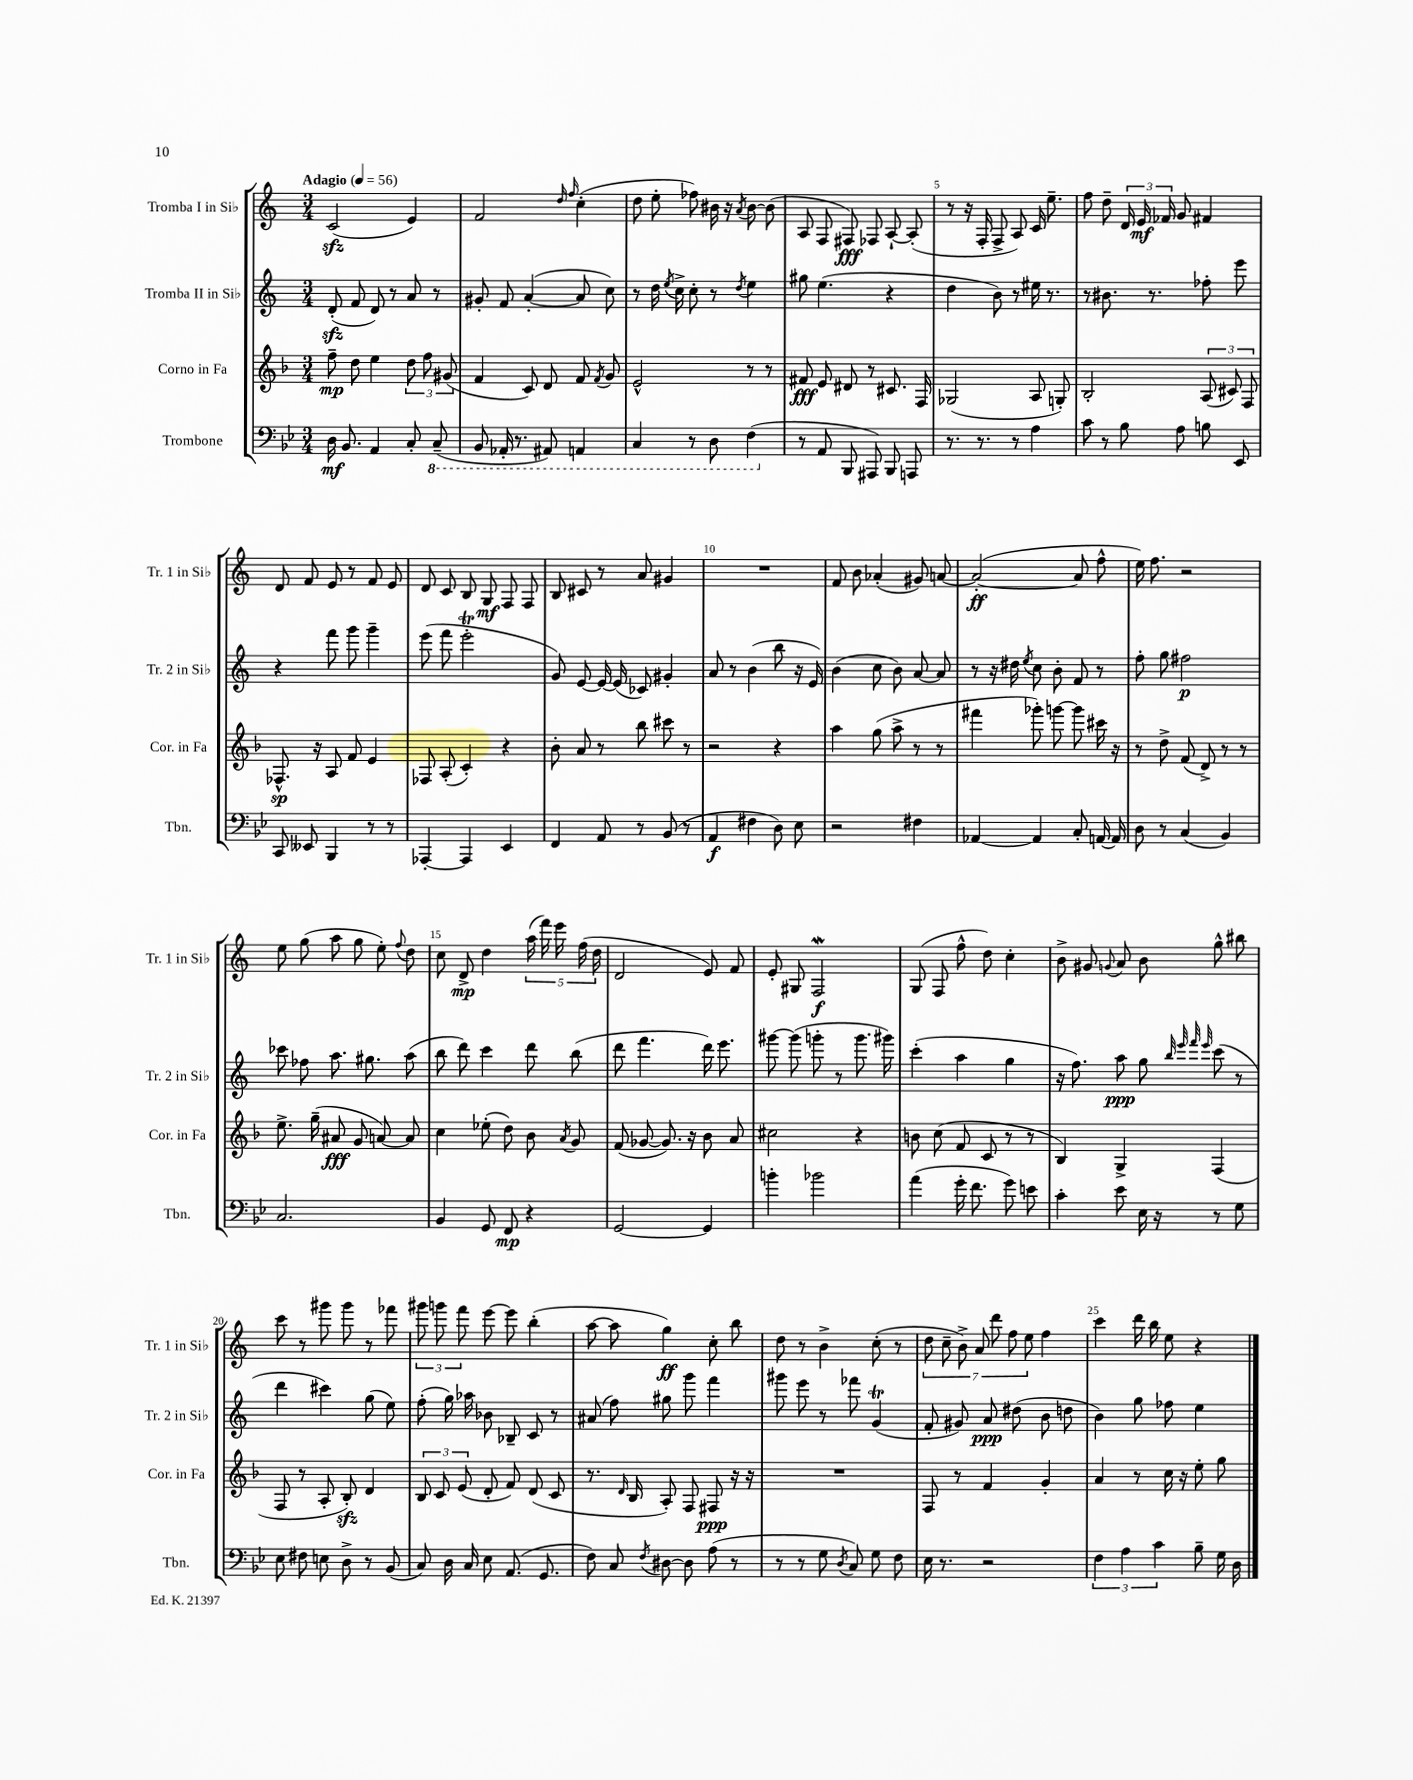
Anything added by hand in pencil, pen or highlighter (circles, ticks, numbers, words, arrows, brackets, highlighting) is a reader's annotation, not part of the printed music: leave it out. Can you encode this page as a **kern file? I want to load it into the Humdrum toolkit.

**kern	**dynam	**kern	**dynam	**kern	**dynam	**kern	**dynam
*part4	*part4	*part3	*part3	*part2	*part2	*part1	*part1
*staff4	*staff4	*staff3	*staff3	*staff2	*staff2	*staff1	*staff1
*I"Trombone	*	*I"Corno in Fa	*	*I"Tromba II in Si♭	*	*I"Tromba I in Si♭	*
*I'Tbn.	*	*I'Cor. in Fa	*	*I'Tr. 2 in Si♭	*	*I'Tr. 1 in Si♭	*
*clefF4	*	*clefG2	*	*clefG2	*	*clefG2	*
*k[b-e-]	*	*k[b-]	*	*k[]	*	*k[]	*
*M3/4	*	*M3/4	*	*M3/4	*	*M3/4	*
*MM56	*	*MM56	*	*MM56	*	*MM56	*
=1	=1	=1	=1	=1	=1	=1	=1
!	!	!	!	!	!	!LO:TX:a:B:t=Adagio	!
16D\	mf	8ff~\	mp	(8dzz'/	.	(2czz/	.
8.BB-/	.	.	.	.	.	.	.
.	.	8dd\	.	8f/	.	.	.
4AA/	.	4ee\	.	8d/)	.	.	.
.	.	.	.	8r	.	.	.
8C'/	.	12dd\	.	8a/	.	4e/)	.
.	.	12ff\	.	.	.	.	.
*8ba	*	*	*	*	*	*	*
(8CC~/	.	.	.	8r	.	.	.
.	.	(12g#X/	.	.	.	.	.
=2	=2	=2	=2	=2	=2	=2	=2
8BBB-/	.	4f/	.	8g#X'/	.	2f/	.
16AAA-X'/	.	.	.	8f/	.	.	.
8.r	.	.	.	.	.	.	.
.	.	8c/)	.	([4a'/	.	.	.
8AAA#X/)	.	8d/	.	.	.	.	.
.	.	.	.	.	.	16qqdd/	.
.	.	.	.	.	.	16qqff/	.
4AAAn/	.	8f/	.	8a/]	.	(4cc'\	.
.	.	8qf/	.	.	.	.	.
.	.	8g/	.	8cc\)	.	.	.
=3	=3	=3	=3	=3	=3	=3	=3
4CC/	.	2e^^/	.	8r	.	8dd\	.
.	.	.	.	16dd\	.	8ee'\	.
.	.	.	.	8qee/	.	.	.
.	.	.	.	16cc^\	.	.	.
8r	.	.	.	8cc'\	.	8ff-X\)	.
8DD\	.	.	.	8r	.	16b#X\	.
.	.	.	.	.	.	16r	.
.	.	.	.	8qdd/	.	8qa/	.
(4FF\	.	8r	.	4ee\	.	[8b#\	.
.	.	8r	.	.	.	(8b#\]	.
=4	=4	=4	=4	=4	=4	=4	=4
*X8ba	*	*	*	*	*	*	*
8r	.	8f#X/	fff	8gg#X\	.	8A/	.
8AA/	.	8e/	.	(4.ee\	.	8F/	.
8BBB-/	.	8d#X/	.	.	.	8F#X/)	fff
8AAA#X/)	.	8r	.	.	.	8F-X/	.
8BBB-/	.	8.c#X/	.	4r	.	[8A`/	.
8AAAn/	.	.	.	.	.	(8A'/]	.
.	.	16F/	.	.	.	.	.
=5	=5	=5	=5	=5	=5	=5	=5
8.r	.	(2G-X/	.	4dd\	.	8r	.
.	.	.	.	.	.	16r	.
8.r	.	.	.	.	.	16F'/	.
.	.	.	.	8b\)	.	8F^/	.
8r	.	.	.	8r	.	8A/)	.
4A\	.	8A/	.	16ee#X\	.	16c/	.
.	.	.	.	8.r	.	8.ee~\	.
.	.	8Gn'/)	.	.	.	.	.
=6	=6	=6	=6	=6	=6	=6	=6
8c\	.	2B-'/	.	8r	.	8ff\	.
8r	.	.	.	8.b#X\	.	8dd~\	.
8B-\	.	.	.	.	.	24d/	.
.	.	.	.	.	.	24e/	mf
.	.	.	.	8.r	.	.	.
.	.	.	.	.	.	24f-X/	.
8A\	.	.	.	.	.	8g/	.
8Bn\	.	(12A/	.	8ff-X'\	.	4f#X/	.
.	.	12c#X/)	.	.	.	.	.
8EE-/	.	.	.	8eee\	.	.	.
.	.	12F/	.	.	.	.	.
!!LO:LB:g=z
=7	=7	=7	=7	=7	=7	=7	=7
8CC/	.	8.F-X^^/	sp	4r	.	8d/	.
8EE--X/	.	.	.	.	.	8f/	.
.	.	16r	.	.	.	.	.
4BBB-/	.	8A/	.	8fff\	.	8e/	.
.	.	8f/	.	8ggg\	.	8r	.
8r	.	4e/	.	4ggg~\	.	8f/	.
8r	.	.	.	.	.	8e/	.
=8	=8	=8	=8	=8	=8	=8	=8
[4AAA-X'/	.	8F-X/	.	(8eee\	.	8d/	.
.	.	(8A'/	.	8fff\	.	8c/	.
4AAA-/]	.	4c'/)	.	2eeet'\	.	8B/	.
.	.	.	.	.	.	8G/	mf
4EE-/	.	4r	.	.	.	8F/	.
.	.	.	.	.	.	8F/	.
=9	=9	=9	=9	=9	=9	=9	=9
4FF/	.	8b-'\	.	8g/)	.	8B/	.
.	.	8a/	.	[8e/	.	8c#X/	.
8AA/	.	8r	.	16e/_	.	8r	.
.	.	.	.	(16e/]	.	.	.
8r	.	8bb-\	.	8c-X/)	.	8a/	.
(8BB-/	.	8ccc#X\	.	4g#X'/	.	4g#X/	.
8r	.	8r	.	.	.	.	.
=10	=10	=10	=10	=10	=10	=10	=10
4AA/	f	2r	.	8a/	.	2.r	.
.	.	.	.	8r	.	.	.
4F#X\	.	.	.	(4b\	.	.	.
8D\)	.	4r	.	8bb\	.	.	.
8E-\	.	.	.	16r	.	.	.
.	.	.	.	16e/)	.	.	.
=11	=11	=11	=11	=11	=11	=11	=11
2r	.	4aa\	.	(4b\	.	8f/	.
.	.	.	.	.	.	8b\	.
.	.	(8gg\	.	8cc\	.	(4a-X'/	.
.	.	8aa^\	.	8b\)	.	.	.
4F#X\	.	8r	.	[8a/	.	8g#X/)	.
.	.	8r	.	8a/]	.	[8an/	.
=12	=12	=12	=12	=12	=12	=12	=12
[4AA-X/	.	4fff#X\	.	8r	.	(2a'/_	ff
.	.	.	.	16r	.	.	.
.	.	.	.	16dd#X\	.	.	.
.	.	.	.	8qee/	.	.	.
4AA-/]	.	8ggg-X'\)	.	8cc\	.	.	.
.	.	[8gggn\	.	8b'\	.	.	.
8C'/	.	8ggg\]	.	8f/	.	8a/]	.
[16AAn/	.	16ccc#X\	.	8r	.	8ff^^\	.
16AA/]	.	16r	.	.	.	.	.
=13	=13	=13	=13	=13	=13	=13	=13
8D\	.	8r	.	8ff'\	.	16ee\)	.
.	.	.	.	.	.	8.ff\	.
8r	.	8dd^\	.	8gg\	.	.	.
(4C/	.	(8f/	.	2ff#X\	p	2r	.
.	.	8d^/)	.	.	.	.	.
4BB-/)	.	8r	.	.	.	.	.
.	.	8r	.	.	.	.	.
!!LO:LB:g=z
=14	=14	=14	=14	=14	=14	=14	=14
2.C/	.	8.ee^\	.	8ccc-X\	.	8ee\	.
.	.	.	.	8ff-X\	.	(8gg\	.
.	.	(16gg~\	.	.	.	.	.
.	.	8a#X/	fff	8.aa\	.	8aa\	.
.	.	8g/	.	.	.	8gg\	.
.	.	.	.	8.gg#X\	.	.	.
.	.	[8an/)	.	.	.	8ee'\)	.
.	.	.	.	.	.	8qqff/	.
.	.	8a/]	.	(8aa\	.	8dd\	.
=15	=15	=15	=15	=15	=15	=15	=15
4BB-/	.	4cc\	.	8bb\	.	8cc\	.
.	.	.	.	8ddd\)	.	8d^/	mp
8GG/	.	(8ee-X'\	.	4ccc\	.	4dd\	.
8FF/	mp	8dd\)	.	.	.	.	.
4r	.	8b-\	.	8ddd\	.	(20aa\	.
.	.	.	.	.	.	20fff\)	.
.	.	.	.	.	.	20eee\	.
.	.	8qa/	.	.	.	.	.
.	.	8g/	.	(8bb\	.	.	.
.	.	.	.	.	.	(20ff\	.
.	.	.	.	.	.	20dd\	.
=16	=16	=16	=16	=16	=16	=16	=16
[2GG/	.	(8f/	.	8ddd\	.	2d/	.
.	.	[8g-X/	.	4.fff\	.	.	.
.	.	8.g-/])	.	.	.	.	.
.	.	16r	.	.	.	.	.
4GG/]	.	8b-\	.	16ddd\)	.	8e/)	.
.	.	.	.	8.eee\	.	.	.
.	.	8a/	.	.	.	8f/	.
=17	=17	=17	=17	=17	=17	=17	=17
4bn'\	.	2cc#X\	.	[8ggg#X\	.	8e'/	.
.	.	.	.	(8ggg#\]	.	8G#X/	.
2b-X\	.	.	.	8gggn'\	.	2Fw/	f
.	.	.	.	8r	.	.	.
.	.	4r	.	8.ggg\	.	.	.
.	.	.	.	16ggg#X\)	.	.	.
=18	=18	=18	=18	=18	=18	=18	=18
(4a\	.	8bn\	.	(4ccc'\	.	(8G/	.
.	.	(8cc\	.	.	.	8F/	.
16g'\	.	8f/	.	4aa\	.	8ff^^\	.
8.f\	.	.	.	.	.	.	.
.	.	8c/	.	.	.	8dd\)	.
8g\)	.	8r	.	4gg\	.	4cc'\	.
8en\	.	8r	.	.	.	.	.
=19	=19	=19	=19	=19	=19	=19	=19
4c'\	.	4B-/)	.	16r	.	8b^\	.
.	.	.	.	8.ff\)	.	.	.
.	.	.	.	.	.	8g#X/	.
.	.	.	.	.	.	8qqgn/	.
8e-\	.	4G^/	.	8aa\	ppp	8a/	.
16E-\	.	.	.	8gg\	.	8b\	.
16r	.	.	.	.	.	.	.
.	.	.	.	32qqbb/	.	.	.
.	.	.	.	32qqeee/	.	.	.
.	.	.	.	32qqfff/	.	.	.
.	.	.	.	32qqeee/	.	.	.
8r	.	(4F/	.	(8ccc\	.	8gg^^\	.
8G\	.	.	.	8r	.	8bb#X\	.
!!LO:LB:g=z
=20	=20	=20	=20	=20	=20	=20	=20
8E-\	.	8F/	.	4ddd\	.	8ccc\	.
8F#X\	.	8r	.	.	.	8r	.
8En\	.	8A'/	.	4ccc#X\)	.	8ggg#X\	.
8D^\	.	8B-zz'/)	.	.	.	8ggg#\	.
8r	.	4d/	.	(8gg\	.	8r	.
(8BB-/	.	.	.	8ee\)	.	8fff-X\	.
=21	=21	=21	=21	=21	=21	=21	=21
8C/)	.	12B-/	.	(8ff'\	.	12ggg#X\	.
.	.	12c/	.	.	.	12gggn\	.
16D\	.	.	.	16gg\)	.	.	.
.	.	(12e/	.	.	.	12fff\	.
16C/	.	.	.	16aa-X\	.	.	.
8E-\	.	8d'/	.	8b-X\	.	[8eee\	.
(8.AA/	.	8f/)	.	8B-X~/	.	8eee\]	.
.	.	(8d/	.	8c/	.	(4bb'\	.
8.GG/	.	.	.	.	.	.	.
.	.	8c/	.	8r	.	.	.
=22	=22	=22	=22	=22	=22	=22	=22
8F\)	.	8.r	.	(8a#X/	.	[8aa\	.
8C/	.	.	.	8ff\)	.	8aa\]	.
.	.	16qqd/	.	.	.	.	.
.	.	16B-/	.	.	.	.	.
8qF/	.	.	.	.	.	.	.
[8D#X\	.	8A'/)	.	8gg#X\	.	4gg\)	ff
8D#\]	.	8F/	.	8ggg\	.	.	.
(8A\	.	8F#X/	ppp	4fff\	.	8cc'\	.
8r	.	16r	.	.	.	8bb\	.
.	.	16r	.	.	.	.	.
=23	=23	=23	=23	=23	=23	=23	=23
8r	.	2.r	.	8ggg#X\	.	8dd\	.
8r	.	.	.	8eee\	.	8r	.
8G\	.	.	.	8r	.	4b^\	.
8qD/	.	.	.	.	.	.	.
8C/)	.	.	.	8fff-X\	.	.	.
8G\	.	.	.	(4gT/	.	(8cc'\	.
8F\	.	.	.	.	.	8r	.
=24	=24	=24	=24	=24	=24	=24	=24
16E-\	.	8F/	.	8f'/	.	14dd\	.
8.r	.	.	.	.	.	.	.
.	.	.	.	.	.	14cc~\	.
.	.	8r	.	8g#X/)	.	.	.
.	.	.	.	.	.	14b^\)	.
.	.	.	.	.	.	14a/	.
2r	.	4f/	.	8a/	ppp	.	.
.	.	.	.	.	.	14ddd\	.
.	.	.	.	.	.	14ff\	.
.	.	.	.	(8dd#X\	.	.	.
.	.	.	.	.	.	14ee\	.
.	.	4g'/	.	8b\	.	4ff\	.
.	.	.	.	8ddn\	.	.	.
=25	=25	=25	=25	=25	=25	=25	=25
6F\	.	4a/	.	4b\)	.	4ccc\	.
6A\	.	.	.	.	.	.	.
.	.	8r	.	8gg\	.	16ddd\	.
.	.	.	.	.	.	16bb\	.
6c\	.	.	.	.	.	.	.
.	.	16cc\	.	8ff-X\	.	8ee\	.
.	.	16r	.	.	.	.	.
8B-~\	.	8ee'\	.	4ee\	.	4r	.
16G\	.	8gg\	.	.	.	.	.
16D\	.	.	.	.	.	.	.
==	==	==	==	==	==	==	==
*-	*-	*-	*-	*-	*-	*-	*-
